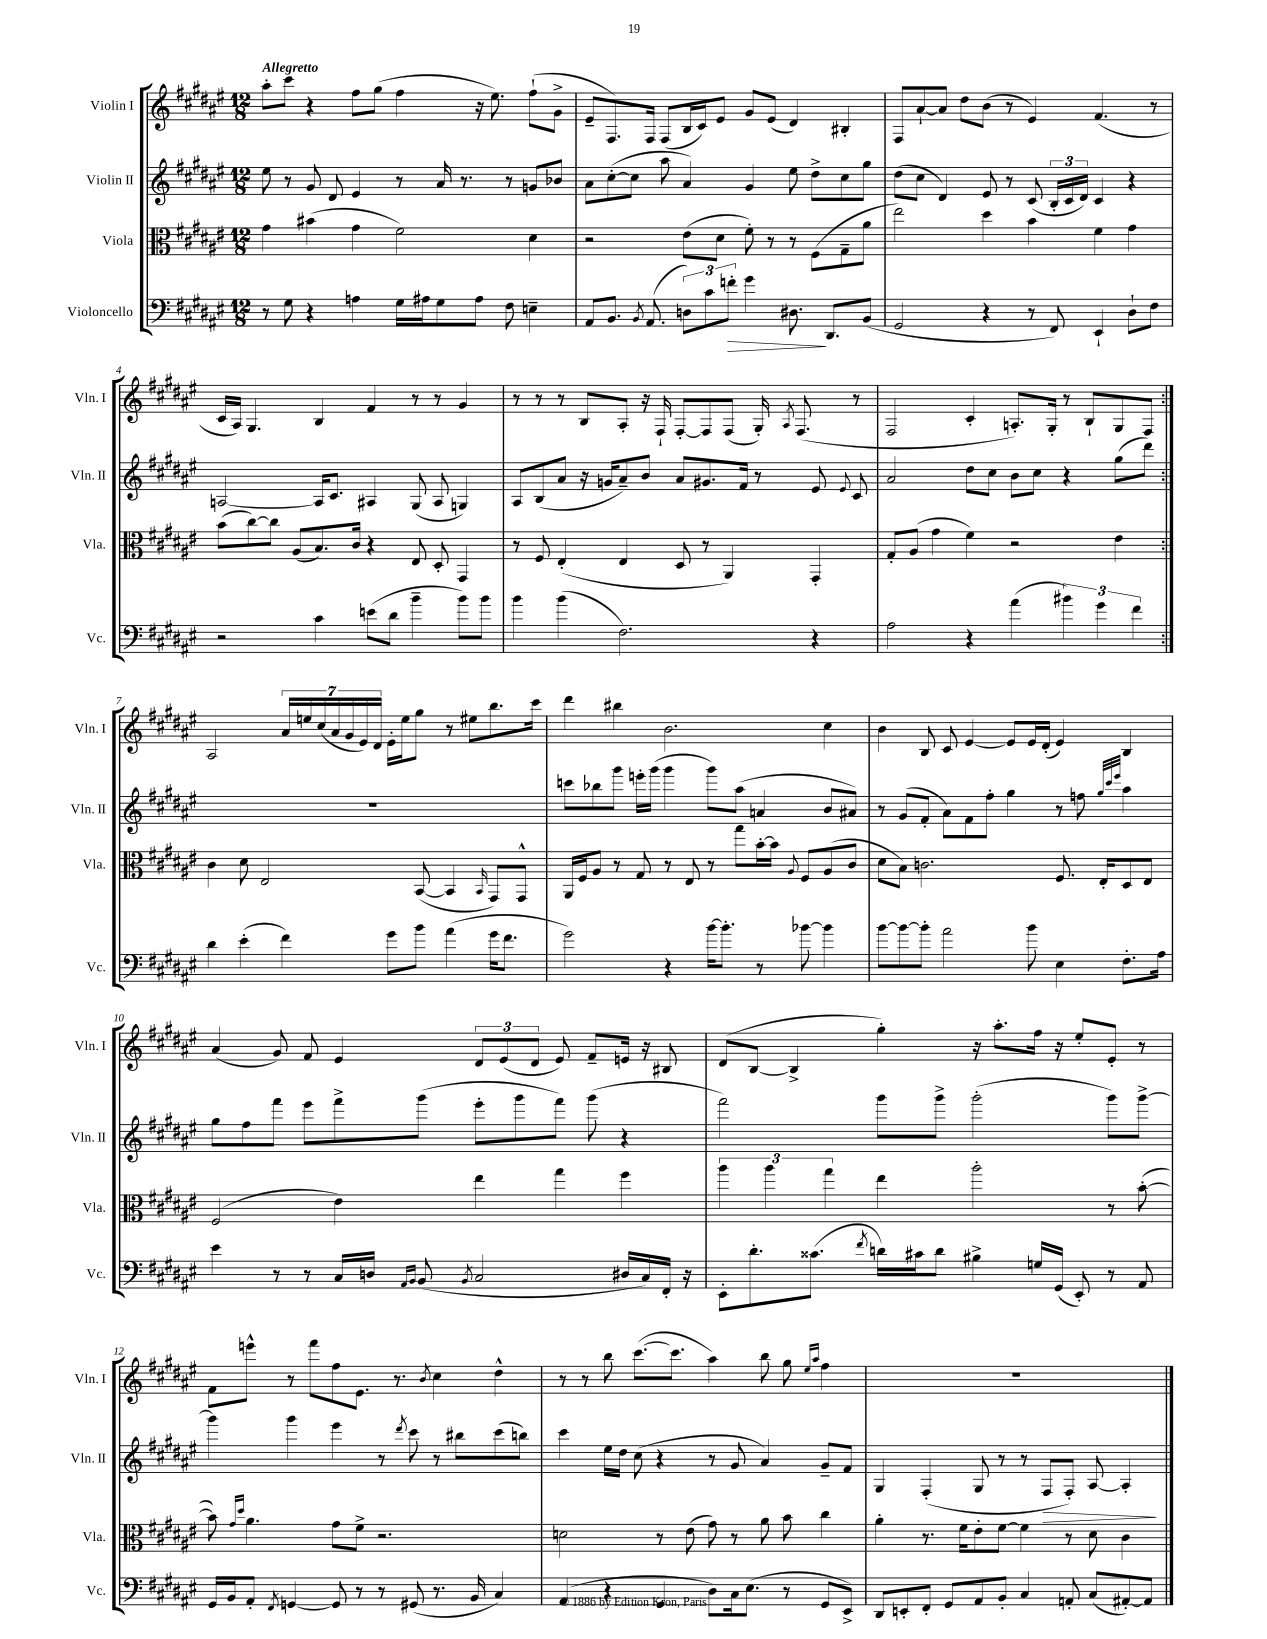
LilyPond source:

<<
\new StaffGroup <<
\new Staff = "s0" \with { instrumentName = "Violin I" shortInstrumentName = "Vln. I" } {
    \clef treble \key fis \major \numericTimeSignature \time 12/8 \tempo "Allegretto"
    \autoBeamOff \repeat volta 2 { ais''8[-. cis'''8] r4 fis''8[ gis''8]( fis''4 r16 eis''8.) fis''8[-!( gis'8]-> |
    eis'8[-- fis8.) fis16] fis8[( b16 cis'16) eis'8] gis'8[ eis'8]( dis'4) bis4-. |
    fis8[ ais'8~-! ais'8] dis''8[ b'8]( r8 eis'4) fis'4.( r8 |
    cis'16[ ais16]) gis4. b4 fis'4 r8 r8 gis'4 |
    r8 r8 r8 b8[ ais8]-. r16 fis16-! fis8[~-. fis8 fis8]( gis16-.) \acciaccatura { ais8 } fis8.( r8 |
    fis2 cis'4-. a8.[-.) gis16]-. r8 b8[-! gis8 fis8] | }
    ais2 \tuplet 7/4 { ais'16[ e''16 cis''16( ais'16 gis'16 eis'16) dis'16] } eis'16[-. e''16 gis''8] r8 eis''8[ b''8. cis'''16] |
    dis'''4 bis''4 b'2. cis''4 |
    b'4 b8 cis'8 eis'4~ eis'8[ eis'16 dis'16]-.( eis'4) b4 |
    ais'4( gis'8) fis'8 eis'4 \tuplet 3/2 { dis'8[ eis'8( dis'8] } eis'8) fis'8[-- e'16] r16 bis8 |
    dis'8[( b8]~ b4-> gis''4-.) r16 ais''8.[-. fis''16] r16 eis''8[-. eis'8]-. r8 |
    fis'8[ e'''8]-^ r8 fis'''8[ fis''8 eis'8.] r8. \acciaccatura { b'8 } cis''4 dis''4-^ |
    r8 r8 b''8 cis'''8.[~( cis'''8.] ais''4) b''8 gis''8 \grace { eis''16[ ais''16] } fis''4 |
    R1. \bar "|." |
}
\new Staff = "s1" \with { instrumentName = "Violin II" shortInstrumentName = "Vln. II" } {
    \clef treble \key fis \major \numericTimeSignature \time 12/8
    \autoBeamOff \repeat volta 2 { eis''8 r8 gis'8 dis'8 eis'4 r8 ais'16 r8. r8 g'8[ bes'8] |
    ais'8[ cis''8~-.( cis''8] ais''8 ais'4) gis'4 eis''8 dis''8[-> cis''8 gis''8] |
    dis''8[( cis''8] dis'4) eis'8 r8 cis'8( \tuplet 3/2 { b16[-. cis'16 dis'16]) } cis'4 r4 |
    a2~ a16[ cis'8.] ais4 gis8( ais8 g4) |
    ais8[ b8( ais'8] r16 g'16[ ais'8--) b'8] ais'8[ gis'8. fis'16] r8 eis'8 \appoggiatura { eis'8 } cis'8 |
    ais'2 dis''8[ cis''8] b'8[ cis''8] r4 gis''8[( dis'''8]) | }
    R1. |
    c'''8[ bes''8 gis'''8] e'''16[-. gis'''16]( gis'''4 gis'''8[) ais''8]( a'4 b'8[ ais'8]) |
    r8 gis'8[( fis'8]-. ais'8[) fis'8 fis''8]-. gis''4 r8 f''8 \grace { gis''32[ cis'''32 eis'''32] } ais''4 |
    gis''8[ fis''8 fis'''8] eis'''8[ fis'''8-> gis'''8]( eis'''8[-. gis'''8 fis'''8]) gis'''8( r4 |
    fis'''2) gis'''8[ gis'''8]-> gis'''2-.( gis'''8[) gis'''8]~-> |
    gis'''4 gis'''4 eis'''4 r8 \acciaccatura { dis'''8 } cis'''8 r8 bis''8[ cis'''8( b''8]) |
    cis'''4 eis''16[ dis''16] cis''8( r4 r8 gis'8 ais'4) gis'8[-- fis'8] |
    gis4 fis4-.( gis8 r8 r8 fis8[\> fis8]-.) ais8~ ais4-.\! \bar "|." |
}
\new Staff = "s2" \with { instrumentName = "Viola" shortInstrumentName = "Vla." } {
    \clef alto \key fis \major \numericTimeSignature \time 12/8
    \autoBeamOff \repeat volta 2 { gis'4 bis'4( gis'4 fis'2) dis'4 |
    r2 eis'8[( dis'8] fis'8-.) r8 r8 fis8[( gis8-- ais'8] |
    eis''2) dis''4 b'4 fis'4 gis'4 |
    b'8[( cis''8~) cis''8] ais8[( b8.) cis'16] r4 eis8 dis8-. gis,4 |
    r8 fis8 eis4-.( eis4 dis8 r8 ais,4) gis,4-. |
    gis8[-. ais8]( gis'4 fis'4) r2 eis'4 | }
    cis'4 dis'8 eis2 b,8~( b,4 \grace { b,16 } gis,8[) gis,8]-^ |
    ais,16[ fis16 ais8] r8 gis8 r8 eis8 r8 gis''8[ b'16~-. b'16] \appoggiatura { ais8 } fis8[ ais8( cis'8] |
    dis'8[ b8]) c'2. fis8. eis16[-. dis8 eis8] |
    fis2( eis'4) eis''4 gis''4 fis''4 |
    \tuplet 3/2 { ais''4 ais''4 gis''4 } eis''4 ais''2-. r8 b'8~-.( |
    b'8) \grace { gis'16[ dis''16] } ais'4. gis'8[ fis'8]-> r2. |
    d'2 r8 eis'8( gis'8) r8 ais'8 b'8 cis''4 |
    ais'4-. r8. fis'16[ eis'8-. fis'8]~ fis'4 r8 dis'8 cis'4 \bar "|." |
}
\new Staff = "s3" \with { instrumentName = "Violoncello" shortInstrumentName = "Vc." } {
    \clef bass \key fis \major \numericTimeSignature \time 12/8
    \autoBeamOff \repeat volta 2 { r8 gis8 r4 a4 gis16[ ais16 gis8 ais8] fis8 e4-- |
    ais,8[ b,8.] \acciaccatura { b,8 } ais,8.( \tuplet 3/2 { d8[) cis'8 f'8]-.\> } gis'4 dis8.\! dis,8.[ b,8]( |
    gis,2 r4 r8 fis,8) eis,4-! dis8[-! fis8] |
    r2 cis'4 e'8[( dis'8] b'4-- b'8[) b'8] |
    b'4 b'4( fis2.) r4 |
    ais2 r4 ais'4( \tuplet 3/2 { bis'4) gis'4 fis'4 } | }
    dis'4 eis'4-.( fis'4) gis'8[ b'8] ais'4( gis'16[ fis'8.] |
    gis'2) r4 b'16[~ b'8.]-. r8 bes'8~ bes'4 |
    b'8[~ b'8~ b'8]-. ais'2 b'8 eis4 fis8.[-. ais16] |
    eis'4 r8 r8 cis16[ d16] \grace { ais,16[ b,16] } b,8( \acciaccatura { b,8 } cis2 dis16[ cis16) fis,16]-. r16 |
    eis,8[-. dis'8.-. cisis'8.]( \acciaccatura { fis'8 } d'16[) cis'16 d'8] bis4-> g16[ gis,16]( eis,8-.) r8 ais,8 |
    gis,16[ b,16 ais,8]-. \acciaccatura { fis,8 } g,4~ g,8 r8 r8 gis,8( r8. b,16 cis4) |
    ais,4( r4 gis,4 dis8[) cis16 eis8.]( r8 gis,8[ eis,8]->) |
    dis,8[ e,8-. fis,8]-. gis,8[ ais,8 b,8]-. cis4 a,8-. cis8[( ais,8~-.) ais,8] \bar "|." |
}
>>
>>
